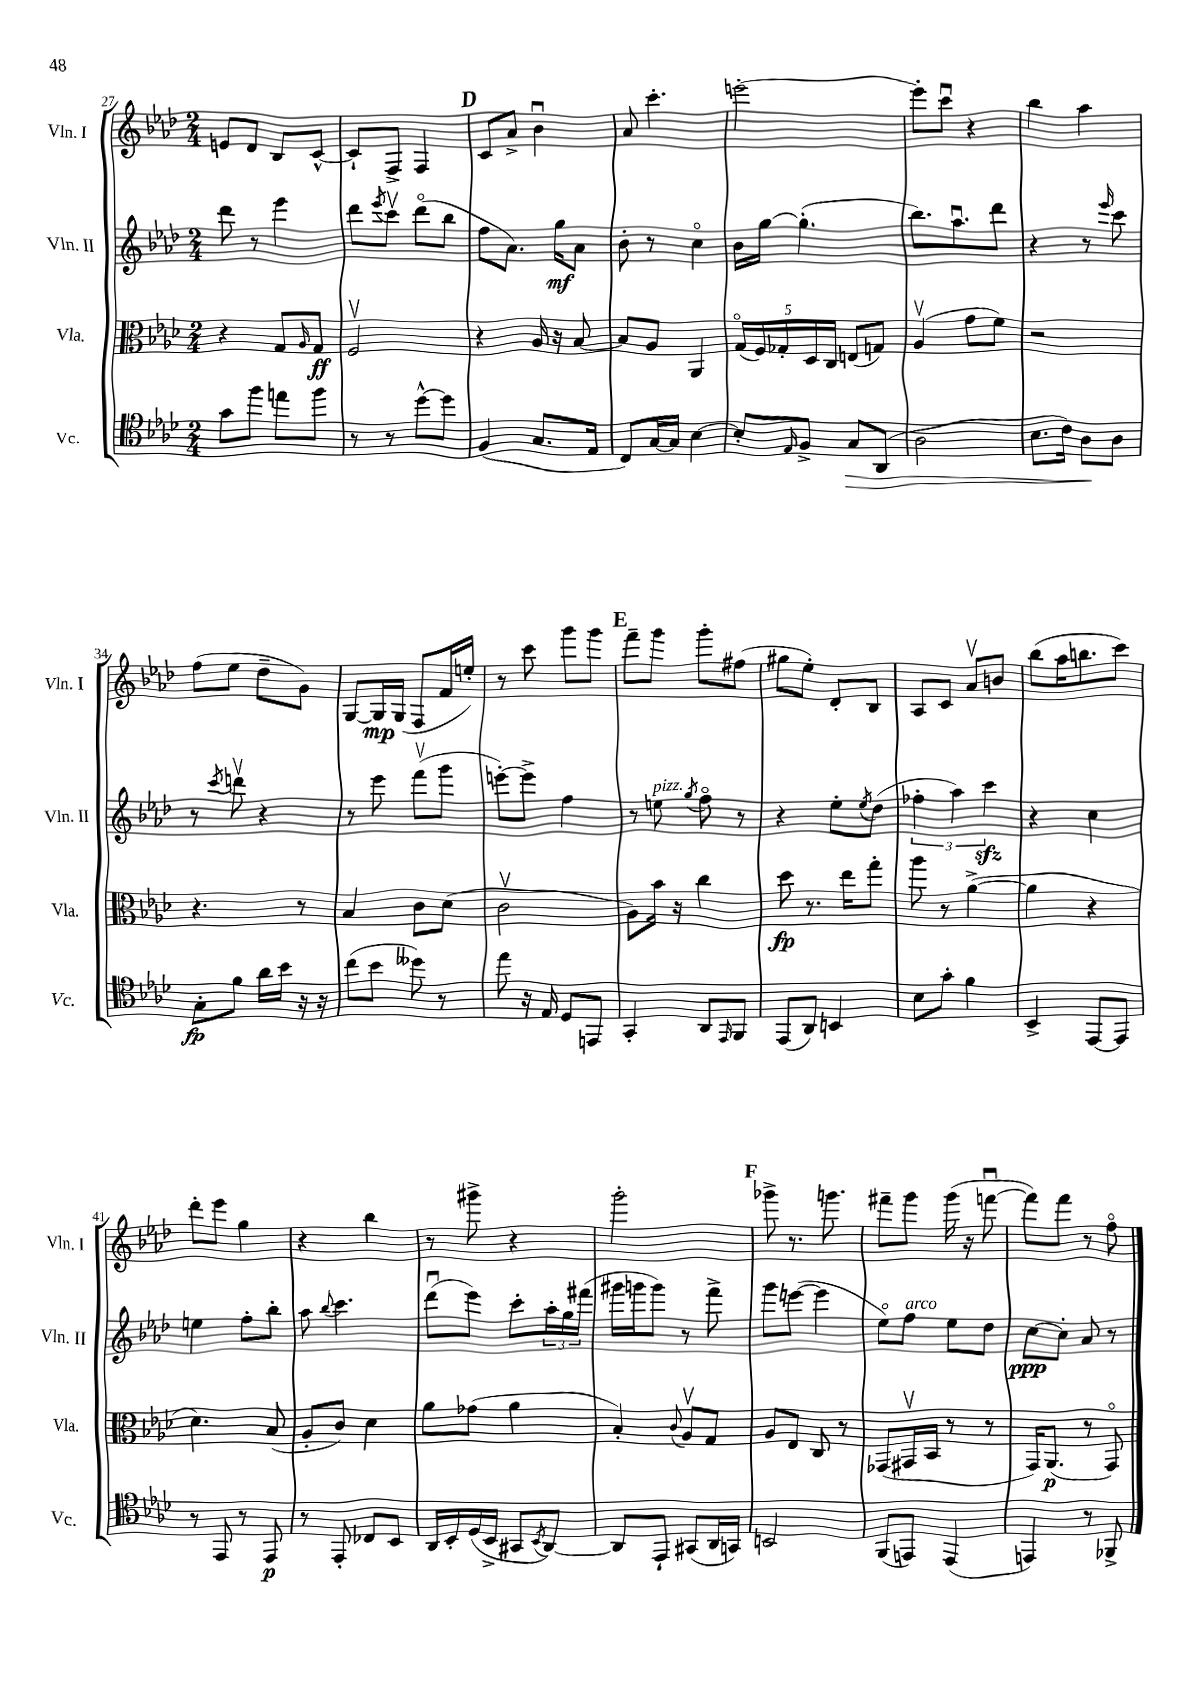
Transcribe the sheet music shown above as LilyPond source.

<<
\new StaffGroup <<
\new Staff = "s0" \with { instrumentName = "Vln. I" shortInstrumentName = "Vln. I" } {
    \clef treble \key aes \major \numericTimeSignature \time 2/4
    e'8 des'8 bes8 c'8~-^ |
    c'8-! f8-> f4 |
    \mark \markup { \bold "D" } c'8 aes'8-> bes'4\downbow |
    aes'8 c'''4.-. |
    e'''2~-. |
    e'''8-. c'''8\downbow r4 |
    bes''4 aes''4 |
    f''8( ees''8 des''8-- g'8) |
    g8~ g16\mp g16( f8 f'16 e''16-.) |
    r8 c'''8 g'''8 g'''8 |
    \mark \markup { \bold "E" } f'''8-- g'''8 g'''8-. fis''8( |
    gis''8 ees''8-.) des'8-. bes8 |
    aes8 c'8 aes'8\upbow b'8 |
    bes''8( aes''16 b''8. c'''8) |
    des'''8-. ees'''8 g''4 |
    r4 bes''4 |
    r8 gis'''8-> r4 |
    g'''2-. |
    \mark \markup { \bold "F" } ges'''8-> r8. g'''8. |
    fis'''8-- g'''8 g'''16( r16 f'''8~\downbow |
    f'''8) f'''8 r8 f''8\flageolet \bar "|." |
}
\new Staff = "s1" \with { instrumentName = "Vln. II" shortInstrumentName = "Vln. II" } {
    \clef treble \key aes \major \numericTimeSignature \time 2/4
    des'''8 r8 ees'''4 |
    des'''8 \acciaccatura { ees'''8 } c'''8\upbow des'''8\flageolet( bes''8 |
    \mark \markup { \bold "D" } f''8 aes'8.) g''16\mf aes'8 |
    bes'8-. r8 c''4\flageolet |
    bes'16 g''16~ g''4.-.( |
    bes''8.) aes''8.\downbow des'''8 |
    r4 r8 \grace { ees'''16 } c'''8 |
    r8 \acciaccatura { c'''8 } d'''8\upbow r4 |
    r8 ees'''8 f'''8\upbow( g'''8 |
    e'''8~-.) e'''8-> f''4 |
    \mark \markup { \bold "E" } r8 e''8^\markup { \italic "pizz." } \acciaccatura { g''8 } f''8\flageolet r8 |
    r4 ees''8-. \acciaccatura { ees''8 } des''8( |
    \tuplet 3/2 { fes''4-. aes''4) c'''4\sfz } |
    r4 c''4 |
    e''4 f''8-. bes''8-. |
    aes''8 \appoggiatura { bes''8 } c'''4. |
    des'''8\downbow( ees'''8) c'''8-. \tuplet 3/2 { aes''16-. g''16 fis'''16( } |
    gis'''16 g'''16 g'''8) r8 f'''8-> |
    \mark \markup { \bold "F" } g'''8 e'''8~( e'''4 |
    ees''8\flageolet) f''8^\markup { \italic "arco" } ees''8 des''8 |
    c''8~\ppp c''8-. aes'8 r8 \bar "|." |
}
\new Staff = "s2" \with { instrumentName = "Vla." shortInstrumentName = "Vla." } {
    \clef alto \key aes \major \numericTimeSignature \time 2/4
    r4 g8 \grace { aes16 } g8\ff |
    f2\upbow |
    \mark \markup { \bold "D" } r4 aes16 r16 bes8~ |
    bes8 aes8 aes,4 |
    \tuplet 5/4 { g16\flageolet( f16) ges16-. des16 c16 } e8( g8) |
    aes4\upbow( g'8 f'8) |
    r2 |
    r4. r8 |
    bes4 c'8 des'8( |
    c'2\upbow |
    \mark \markup { \bold "E" } aes8) bes'16 r16 c''4 |
    des''8\fp r8. ees''16 g''8-. |
    aes''8 r8 aes'4~->( |
    aes'4 r4 |
    des'4.) bes8( |
    aes8-. c'8) des'4 |
    aes'8 ges'8( aes'4 |
    bes4-.) \appoggiatura { c'8 } aes8\upbow g8 |
    \mark \markup { \bold "F" } aes8 ees8 c8 r8 |
    ges,8( gis,16\upbow bes,16 r8 r8 |
    g,16) aes,8.\p( r8 g,8\flageolet) \bar "|." |
}
\new Staff = "s3" \with { instrumentName = "Vc." shortInstrumentName = "Vc." } {
    \clef tenor \key aes \major \numericTimeSignature \time 2/4
    g'8 f''8 e''8 f''8 |
    r8 r8 des''8~-^ des''8 |
    \mark \markup { \bold "D" } f4( g8. ees16 |
    c8) g16~ g16 bes4~ |
    bes8-. \grace { ees16 } f8-> g8\> aes,8( |
    aes2 |
    bes8. c'16) aes8\! aes8 |
    g8-.\fp f'8 aes'16 bes'16 r16 r16 |
    c''8( bes'8 deses''8) r8 |
    ees''8 r16 ees16 des8 e,8 |
    \mark \markup { \bold "E" } g,4-. aes,8 \grace { ees,16 } f,8 |
    ees,8( aes,8) b,4 |
    bes8 g'8-. f'4 |
    bes,4-> ees,8~ ees,8 |
    r8 ees,8 r8 ees,8\p |
    r8 ees,8-. ces8 bes,8 |
    aes,16 bes,16-. des16( bes,16-> gis,8 \acciaccatura { bes,8 } aes,8~) |
    aes,8 ees,8-! gis,8( aes,16 g,16) |
    \mark \markup { \bold "F" } b,2 |
    f,8( e,8) e,4( |
    e,4) r8 fes,8-> \bar "|." |
}
>>
>>
\layout { \context { \Score currentBarNumber = #27 } }
